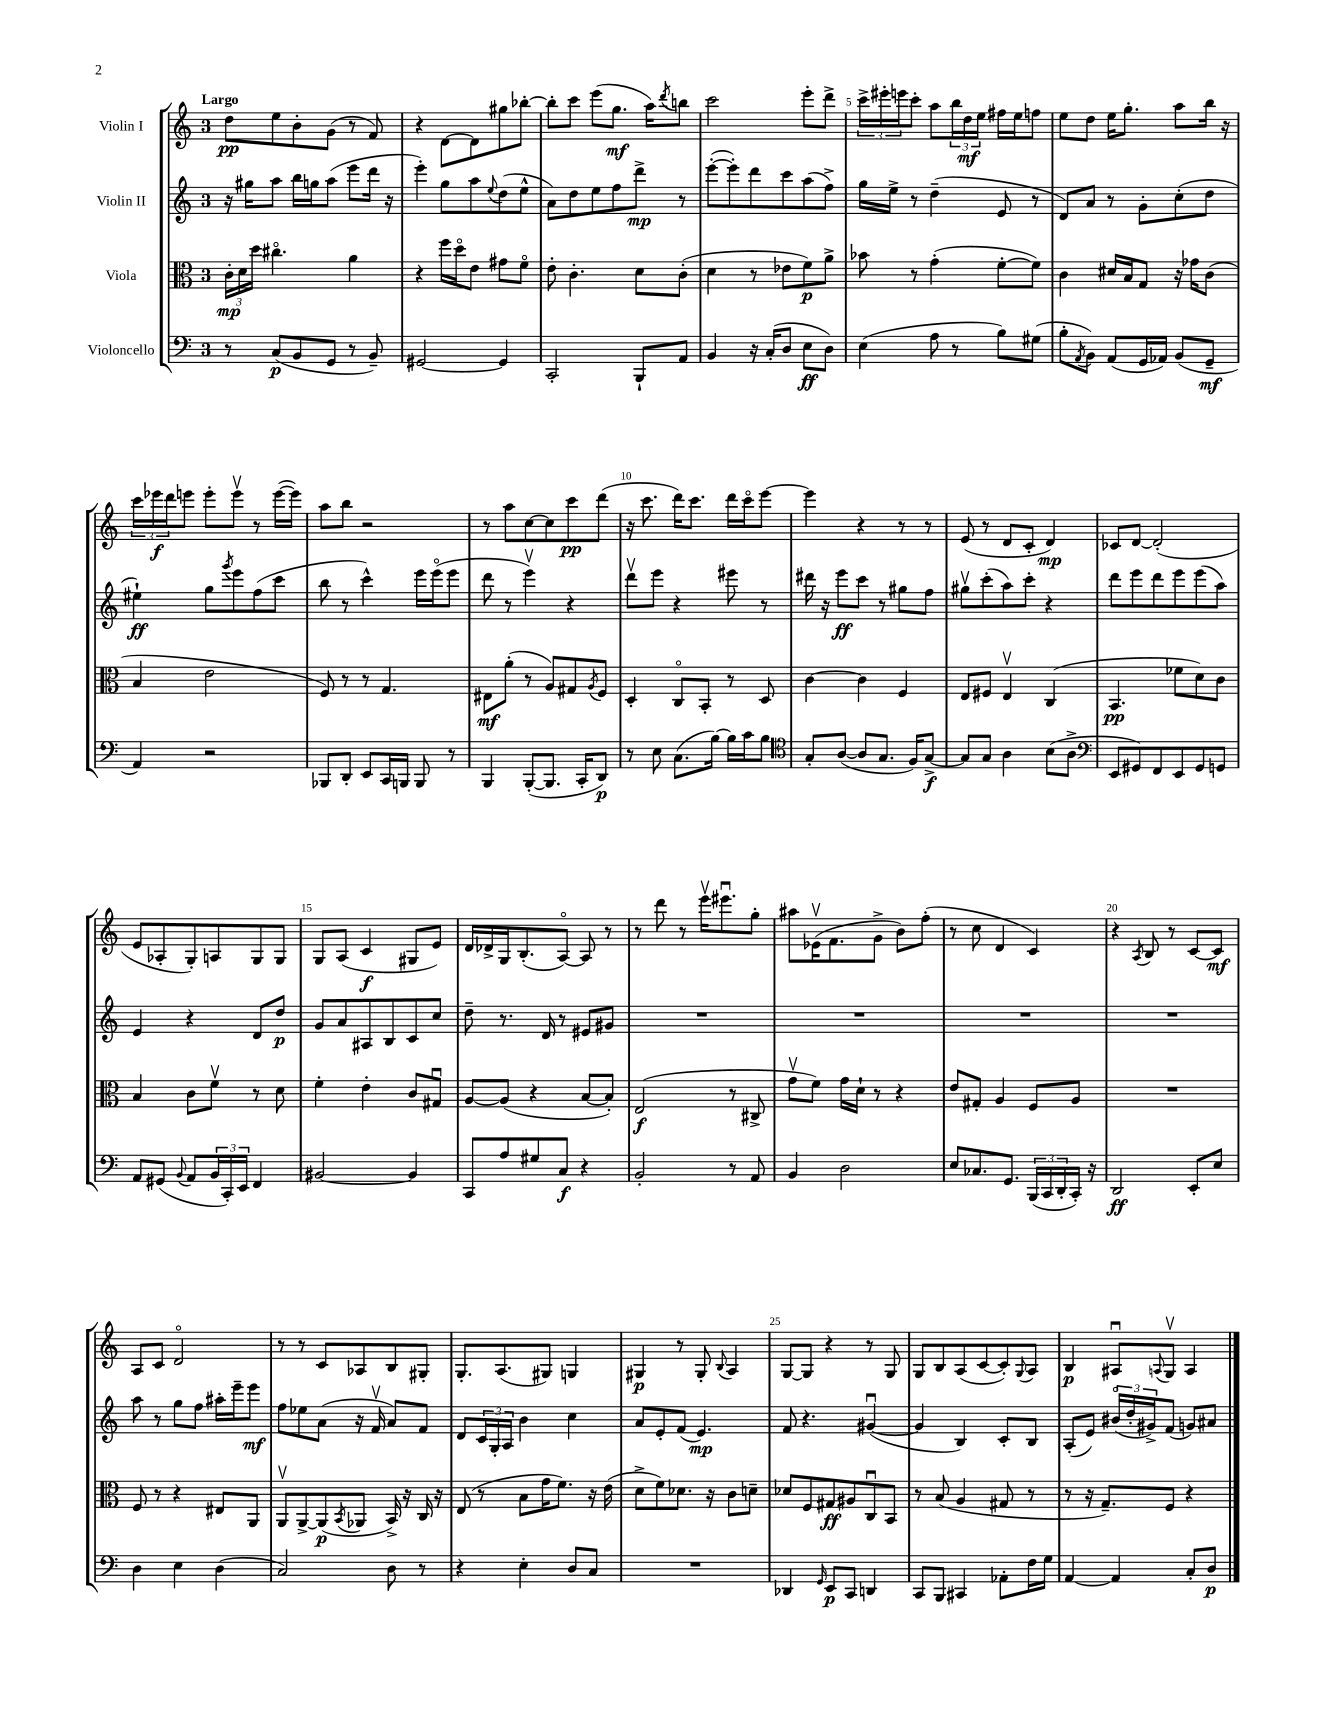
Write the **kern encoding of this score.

**kern	**kern	**kern	**kern
*staff4	*staff3	*staff2	*staff1
*clefF4	*clefC3	*clefG2	*clefG2
*k[]	*k[]	*k[]	*k[]
*M3/4	*M3/4	*M3/4	*M3/4
8r	24c'\LL	16r	8dd\L
.	24d\	.	.
.	.	16gg#\LK	.
.	24dd\JJ	.	.
(8C/L	4.cc#o\	8aa\J	8ee\
8BB/	.	16bb\LL	8b'\
.	.	16gg\J	.
8GG/J	.	(8aa\J	(8g\J
8r	4a\	8eee\L	8r
8BB~/)	.	16ddd\Jk	8f/)
.	.	16r	.
=	=	=	=
[2GG#/	4r	4eee'\)	4r
.	16ff\LL	8gg\L	[8d\L
.	16ddo\J	.	.
.	8e\J	8aa\	8d\]
.	.	8qqee/	.
4GG#/]	8g#\L	(8dd\	8gg#\
.	8fo\J	8ee^^\J	[8bb-'\J
=	=	=	=
2CC'/	8e'\	8a\L)	8bb-'\]L
.	4.c'\	8dd\	8ccc\J
.	.	8ee\	(8eee\L
.	.	8ff\	8.gg\J
8BBB`/L	8d\L	8ddd^\J	.
.	.	.	16aa\LK)
.	.	.	8qddd/
8AA/J	(8c'\J	8r	8bb\J
=	=	=	=
4BB/	4d\	([8eee'\L	2ccc\
.	.	8eee'\])	.
16r	8r	8ddd\	.
(16C'/LK	.	.	.
8D/J	8e-\L	8ccc\	.
8E\L	8f\)	(8aa\	8eee'\L
8D\J)	8a^\J	8ff^\J)	8ddd^\J
=	=	=	=
(4E\	8b-\	16gg\LL	24ccc^\LL
.	.	.	24eee#'\
.	.	16ee^\JJ	.
.	.	.	24eee\J
.	8r	8r	8ccc'\J
8A\	(4g'\	(4dd~\	8aa\L
8r	.	.	24bb\L
.	.	.	24dd\
.	.	.	24ee\JJ
8B\L)	[8f'\L	8e/	16ff#\LL
.	.	.	16ee\J
(8G#\J	8f\]J)	8r	8ff\J
=	=	=	=
8B'\L	4c\	8d/L)	8ee\L
8qAA/	.	.	.
8BB\J)	.	8a/J	8dd\J
(8AA/L	16d#/LL	8r	16ee\LK
.	16B/J	.	8.gg'\J
16GG/L	8G/J	8g'\L	.
16AA-/JJ)	.	.	.
(8BB/L	16r	(8cc'\	8aa\L
.	16g-\LK	.	.
8GG~/J	(8c\J	8dd\J	16bb\Jk
.	.	.	16r
=	=	=	=
4AA/)	4B/	4ee#`\)	24ccc\LL
.	.	.	24eee-\
.	.	.	24ddd\J
.	.	.	8eee\J
2r	2e\	8gg\L	8eee'\L
.	.	8qggg/	.
.	.	8eee\	8eeev\J
.	.	(8ff\	8r
.	.	8ccc\J	([16eee\LL
.	.	.	16eee\]JJ)
=	=	=	=
8BBB-/L	8F/)	8bb\	8aa\L
8DD'/J	8r	8r	8bb\J
8EE/L	8r	4ccc^^\)	2r
16CC/L	4.G/	.	.
16BBB/JJ	.	.	.
8BBB/	.	16eee\LL	.
.	.	(16eeeo\J	.
8r	.	8eee\J	.
=	=	=	=
4BBB/	8E#\L	8ddd\	8r
.	(8a'\J	8r	8aa\L
([8BBB'/L	8r	4eeev\)	[8cc\
8.BBB/]J	8A/L)	.	8cc\]
.	8G#/	4r	8ccc\
16CC'/LK	.	.	.
.	8qA/	.	.
8DD/J)	8F/J	.	(8ddd\J
=	=	=	=
8r	4D'/	8dddv\L	16r
.	.	.	8.ccc\
8E\	.	8eee\J	.
(8.C\L	8Co/L	4r	16ddd\LK)
.	.	.	8.ccc\J
.	8BB'/J	.	.
[16B\Jk)	.	.	.
16B\]LL	8r	8eee#\	16ddd\LL
16c\J	.	.	16ccco\J
8B\J	8D/	8r	[8eee\J
=	=	=	=
*clefC4	*	*	*
8G'/L	[4c\	16ddd#\	4eee\]
.	.	16r	.
([8A/J	.	8eee\L	.
8A/]L	4c\]	8ccc\J	4r
8.G/J	.	8r	.
.	4F/	8gg#\L	8r
16F/LK)	.	.	.
[8G^/J	.	8ff\J	8r
=	=	=	=
8G/]L	8E/L	8gg#v\L	(8e/
8G/J	8F#/J	(8ccc'\	8r
4A\	4Ev/	8aa\)	8d/L
.	.	8ccc'\J	8c'/J
(8B\L	(4C/	4r	4d/)
8A^\J	.	.	.
=	=	=	=
*clefF4	*	*	*
8EE/L	4.BB/	8ddd\L	8c-/L
8GG#/)	.	8eee\	[8d/J
8FF/	.	8ddd\	(2d'/]
8EE/	8f-\L	8eee\	.
8GG#/	8d\)	(8eee\	.
8GG/J	8c\J	8aa\J)	.
=	=	=	=
8AA/L	4B/	4e/	8e/L
(8GG#/J	.	.	8A-'/
8qqBB/	.	.	.
8AA/L	8c\L	4r	8G'/)
24BB/L	8fv\J	.	8A/
24CC'/)	.	.	.
24EE/JJ	.	.	.
4FF/	8r	8d/L	8G/
.	8d\	8dd/J	8G/J
=	=	=	=
[2BB#/	4f'\	8g/L	8G/L
.	.	8a/	(8A/J
.	4e'\	8A#/	4c/
.	.	8B/	.
4BB#/]	8c/L	8c/	8G#/L
.	8G#u/J	8cc/J	8e/J)
=	=	=	=
8CC/L	[8A/L	8dd~\	16d/LL
.	.	.	16d-^/
8A/	(8A/]J	8.r	16G/J
.	.	.	(8.B'/
8G#/	4r	.	.
.	.	16d/	.
8C/J	.	8r	[8Ao/J)
4r	[8B/L	8e#/L	8A/]
.	8B'/]J)	8g#/J	8r
=	=	=	=
2BB'/	(2E/	2.r	8r
.	.	.	8ddd\
.	.	.	8r
.	.	.	16eeev\LK
.	.	.	8.eee#u\
8r	8r	.	.
8AA/	8C#^/	.	8gg'\J
=	=	=	=
4BB/	8gv\L	2.r	8aa#\L
.	8f\J)	.	(16e-v\K
.	.	.	8.f\
2D\	16g\LL	.	.
.	16d`\JJ	.	.
.	8r	.	8g^\J
.	4r	.	8b\L)
.	.	.	(8ff'\J
=	=	=	=
8E/L	8e/L	2.r	8r
8.C-/	8G#'/J	.	8cc\
.	4A/	.	4d/
8.GG/J	.	.	.
(24BBB/LL	8F/L	.	4c/)
24CC/	.	.	.
24DD'/	.	.	.
16CC'/JJ)	8A/J	.	.
16r	.	.	.
=	=	=	=
2DD/	2.r	2.r	4r
.	.	.	8qA/
.	.	.	8B/
.	.	.	8r
8EE'/L	.	.	[8c/L
8E/J	.	.	8c/]J
=	=	=	=
4D\	8F/	8aa\	8A/L
.	8r	8r	8c/J
4E\	4r	8gg\L	2do/
.	.	8ff\J	.
(4D\	8E#/L	16aa#'\LL	.
.	.	16eee~\J	.
.	8AA/J	8eee\J	.
=	=	=	=
2C/)	8AAv/L	8ff\L	8r
.	[8AA^/	8ee-\	8r
.	(8AA/]	(8a\J	8c/L
.	8qBB/	.	.
.	8AA-/J	16r	8A-/
.	.	16fv/	.
8D\	16BB^/)	8a/L)	8B/
.	16r	.	.
8r	16C/	8f/J	8G#'/J
.	16r	.	.
=	=	=	=
4r	(8E/	8d/L	8.G'/L
.	8r	24c/L	.
.	.	24G'/	.
.	.	.	(8.A/
.	.	24A/JJ	.
4E'\	8B\L	4b\	.
.	16g\K	.	8G#/J)
.	8.f\J)	.	.
8D/L	.	4cc\	4G/
8C/J	16r	.	.
.	(16e\	.	.
=	=	=	=
2.r	8d^\L	8a/L	4G#/
.	8f\)	8e'/	.
.	8.d-\J	(8f/J	8r
.	.	4.e/)	8G#'/
.	16r	.	.
.	.	.	8qqB/
.	8c\L	.	4A/
.	8d~\J	.	.
=	=	=	=
4DD-/	8d-/L	8f/	[8G/L
.	8F/	4.r	8G/]J
16qqGG/	.	.	.
8EE/L	8G#/	.	4r
8CC/J	8A#/	.	.
4DD/	8Cu/	([4g#u/	8r
.	8BB/J	.	8G/
=	=	=	=
8CC/L	8r	4g#/]	8G/L
8BBB/J	(8B/	.	8B/
4CC#/	4A/	4B/)	(8A/
.	.	.	[8c/
8AA-'\L	8G#/	8c'/L	8c'/])
.	.	.	8qqG/
16F\L	8r	8B/J	8A/J
16G\JJ	.	.	.
=	=	=	=
[4AA/	8r	(8A'/L	4B/
.	16r	8e/J)	.
.	8.G~/L)	.	.
4AA/]	.	(24b#o/LL	8A#u/L
.	.	24dd'/	.
.	.	24g#^/J)	.
.	.	.	8qqA/
.	8F/J	(8f/J	8Gv/J
8C'/L	4r	8g/L)	4A/
8D/J	.	8a#/J	.
==	==	==	==
*-	*-	*-	*-
